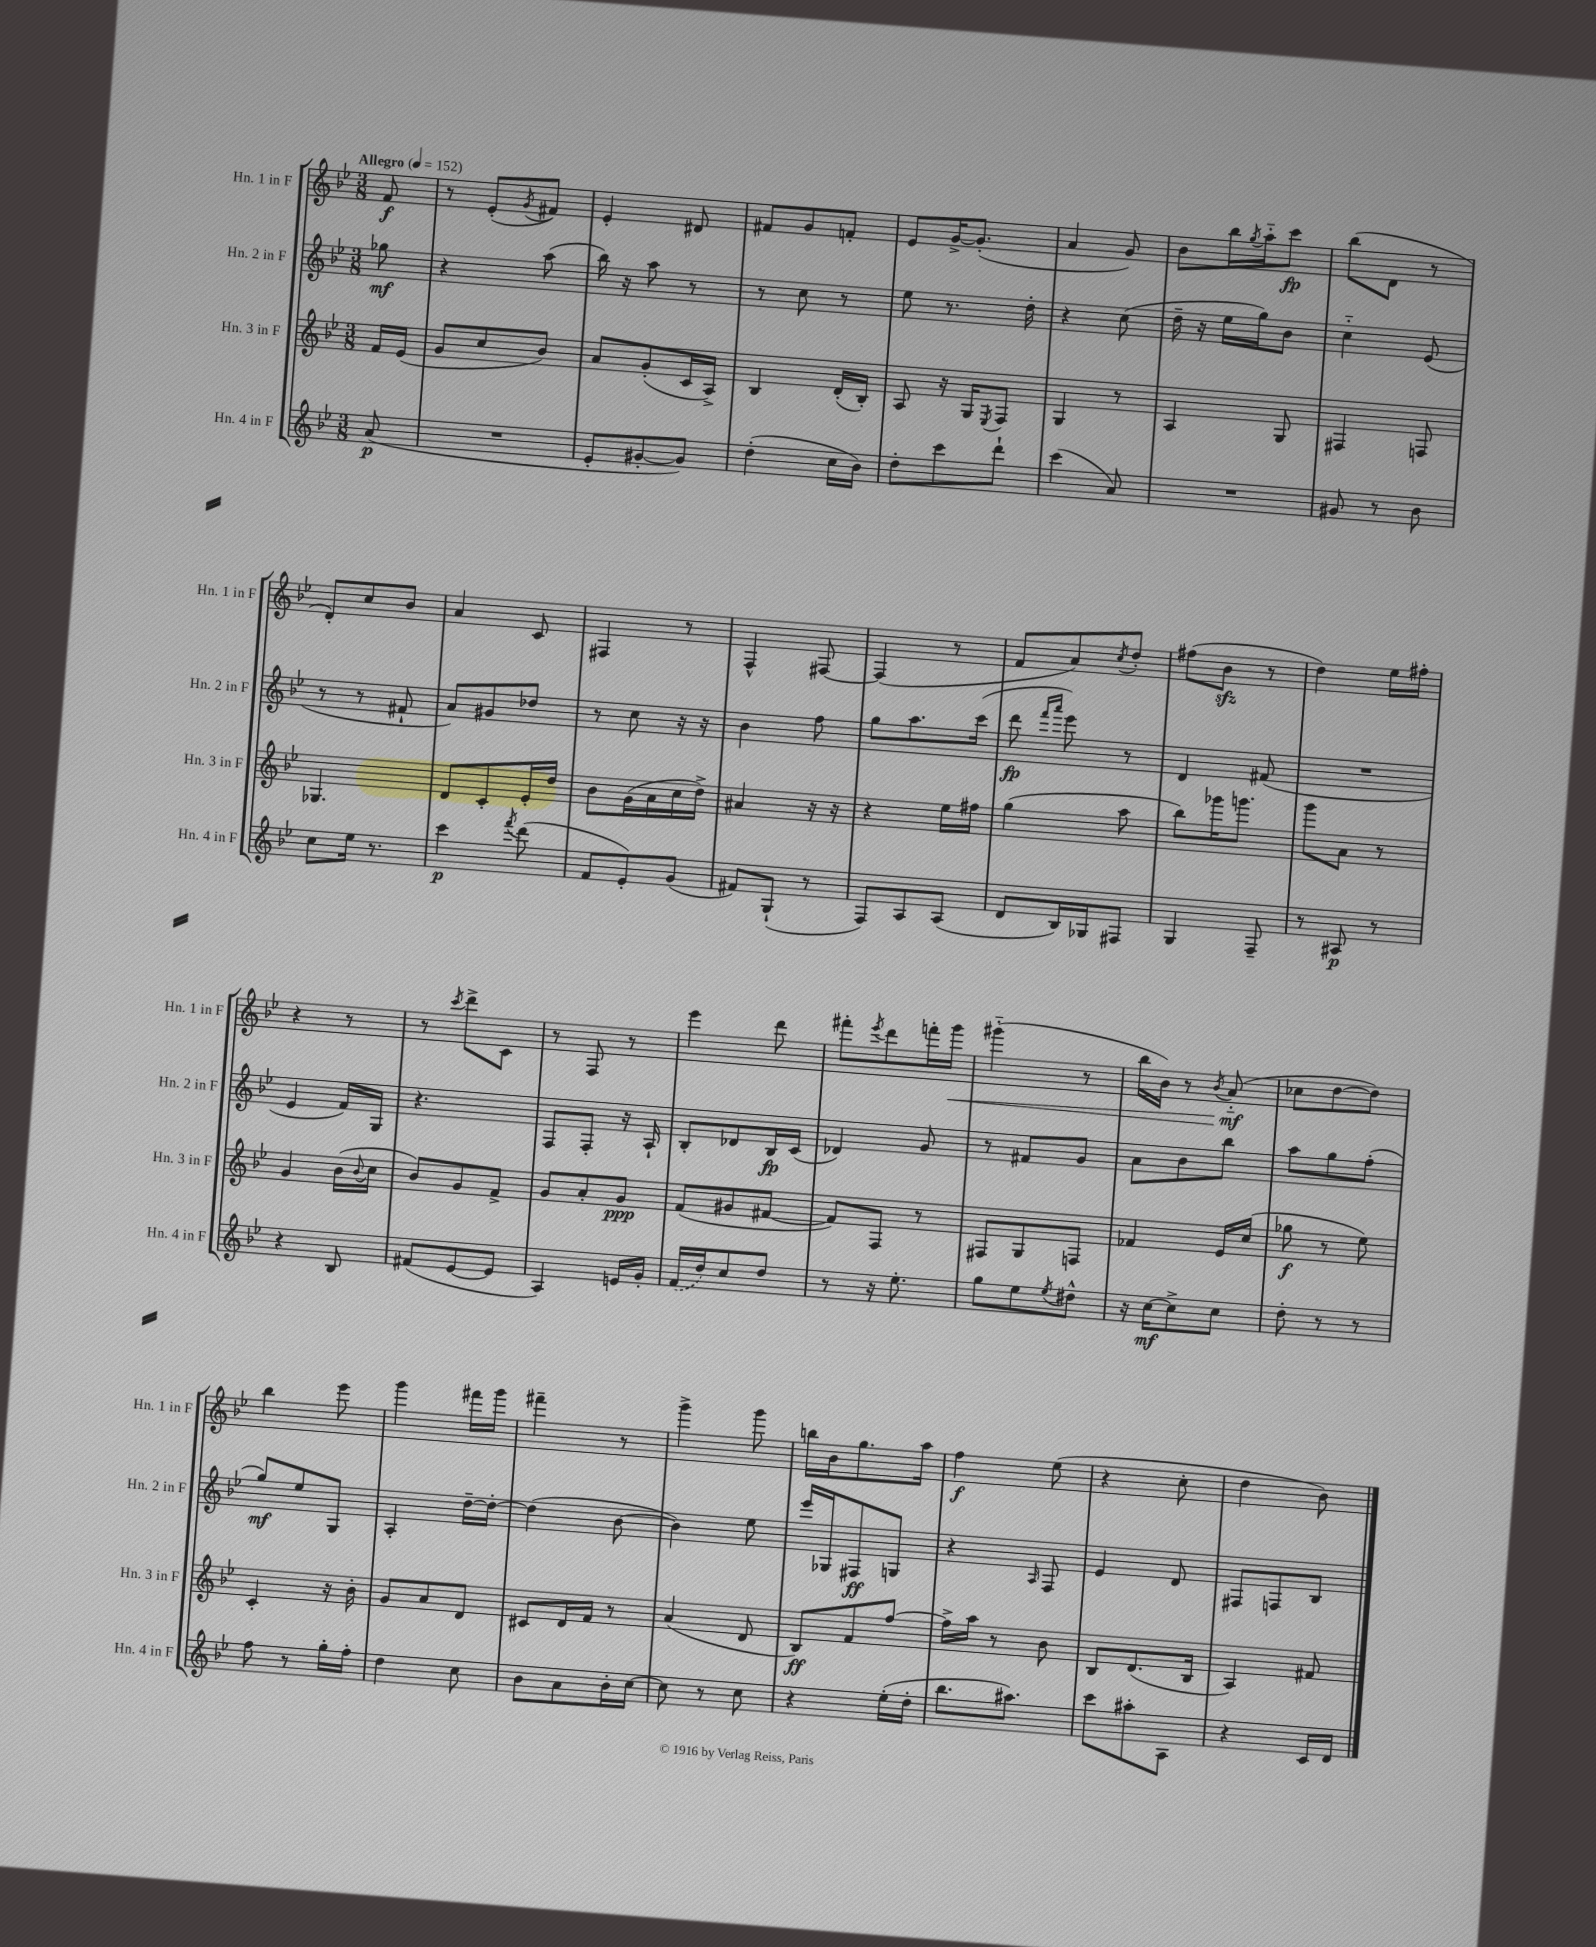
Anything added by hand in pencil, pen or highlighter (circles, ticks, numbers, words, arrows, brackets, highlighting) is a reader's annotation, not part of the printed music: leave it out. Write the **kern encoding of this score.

**kern	**kern	**kern	**kern
*staff4	*staff3	*staff2	*staff1
*clefG2	*clefG2	*clefG2	*clefG2
*k[b-e-]	*k[b-e-]	*k[b-e-]	*k[b-e-]
*M3/8	*M3/8	*M3/8	*M3/8
*MM152	*MM152	*MM152	*MM152
(8a	16f	8gg-	8f
.	(16e-	.	.
=	=	=	=
4.r	8g	4r	8r
.	8cc	.	(8e-'
.	.	.	8qg
.	8b-)	(8aa	8f#)
=	=	=	=
8e-'	8a	16bb-)	4e-'
.	.	16r	.
[8g#'	(8g'	8aa	.
8g#])	16c	8r	8d#
.	16A^)	.	.
=	=	=	=
(4dd'	4B-	8r	8f#
.	.	8cc	8g
16cc	(16d'	8r	8f'
16b-)	16B-')	.	.
=	=	=	=
8dd'	8A	8ee-	8e-
8ccc	16r	8.r	[16g^
.	16G	.	(8.g']
.	8qE-	.	.
8ddd`	8F	.	.
.	.	16dd'	.
=	=	=	=
(4ccc	4G	4r	4a
8a)	8r	(8cc	8g)
=	=	=	=
4.r	4A	16dd~	8b-
.	.	16r	.
.	.	16ee-	16bb-
.	.	.	8qgg
.	.	16gg)	16aa'~
.	8G	8b-	8ccc
=	=	=	=
8g#	4F#	4cc'~	(8bb-
8r	.	.	8d
8b-	8F	(8e-	8r
=	=	=	=
8cc	4.G-	8r	8d')
16ee-	.	8r	8cc
8.r	.	.	.
.	.	8f#`	8b-
=	=	=	=
4ccc	8d	8a)	4a
.	8c'	8g#	.
8qfff	.	.	.
(8ddd	16e-'	8dd-	8c
.	16dd	.	.
=	=	=	=
8f	8b-	8r	4F#
8e-')	(16g	8cc	.
.	16a	.	.
(8g	16cc	16r	8r
.	16dd^)	16r	.
=	=	=	=
8f#)	4a#	4b-	4F^^
(8G`	.	.	.
8r	16r	8ff	[8F#
.	16r	.	.
=	=	=	=
8F)	4r	8gg	(4F#]
8A	.	8.aa	.
(8A	16ee-	.	8r
.	16ff#	(16ccc	.
=	=	=	=
8d	(4gg	8ddd	8f
.	.	16qqfff	.
.	.	16qqaaa	.
16B-)	.	8eee-)	8a)
16G-	.	.	.
.	.	.	8qcc
8F#	8aa	8r	8dd'
=	=	=	=
4G	8bb-)	4d	(8ff#
.	16ggg-	.	8b-
.	8.ggg	.	.
8F~	.	(8f#	8r
=	=	=	=
8r	8ggg	4.r	4dd)
8A#	8a	.	.
8r	8r	.	16ee-
.	.	.	16ff#'
=	=	=	=
4r	4g	4e-	4r
8B-	(16b-	16f)	8r
.	8qqb-	.	.
.	16cc	16G	.
=	=	=	=
(8f#	8b-)	4.r	8r
.	.	.	8qccc
[8e-	8g	.	8ddd^
8e-]	8f^	.	8c
=	=	=	=
4A)	8g	8F	8r
.	8a'	8F'	8F
16e	8g	16r	8r
16g'	.	16A`	.
=	=	=	=
(16f	(8f	8B-'	4eee-
16dd)	.	.	.
8cc	8g#	8d-	.
8dd	[8f#	16B-	8ddd
.	.	(16c	.
=	=	=	=
8r	8f#])	4d-)	8fff#'
.	.	.	8qeee-
16r	8F	.	8ddd
8.ee-'	.	.	.
.	8r	8g	16fff'
.	.	.	16ggg
=	=	=	=
8gg	8F#	8r	(4ggg#'~
8ee-	8G	8f#	.
8qee-	.	.	.
8dd#^^	8F	8g	8r
=	=	=	=
16r	4f-	8a	16bb-
[16cc	.	.	16b-)
8cc^]	.	8b-	8r
.	.	.	8qb-
8cc	16e-	8bb-	(8a'~
.	(16cc	.	.
=	=	=	=
8dd'	8gg-	8aa	8cc-
8r	8r	8gg	[8dd
8r	8ee-)	(8ff'	8dd])
=	=	=	=
8ff	4c'	8gg)	4bb-
8r	.	8ee-	.
16gg'	16r	8G	8eee-
16ff'	16b-'	.	.
=	=	=	=
4dd	8g	4A'	4ggg
.	8a	.	.
8cc	8d	[16dd~	16fff#
.	.	16dd'_	16ggg
=	=	=	=
8b-	8c#	(4dd]	4fff#~
8a	16d	.	.
.	16f	.	.
16b-'	8r	[8b-	8r
[16cc	.	.	.
=	=	=	=
8cc]	(4a	4b-])	4ggg^
8r	.	.	.
8cc	8d	8ee-	8ggg
=	=	=	=
4r	8B-)	16eee-	16bb
.	.	16G-	16b-
.	8f	8F#	8.gg
(16ee-'	[8ff	8G	.
16dd'	.	.	16aa
=	=	=	=
8.bb-	16ff^]	4r	4ff
.	16aa	.	.
.	8r	.	.
8.aa#)	.	.	.
.	.	16qqA	.
.	8b-	8F	(8ee-
=	=	=	=
8ccc	8B-	4e-	4r
8aa#'	(8.d	.	.
8A	.	8d	8cc'
.	16B-	.	.
=	=	=	=
4r	4A)	8F#	4dd
.	.	8F	.
16c	8f#	8B-	8b-)
16d	.	.	.
==	==	==	==
*-	*-	*-	*-
